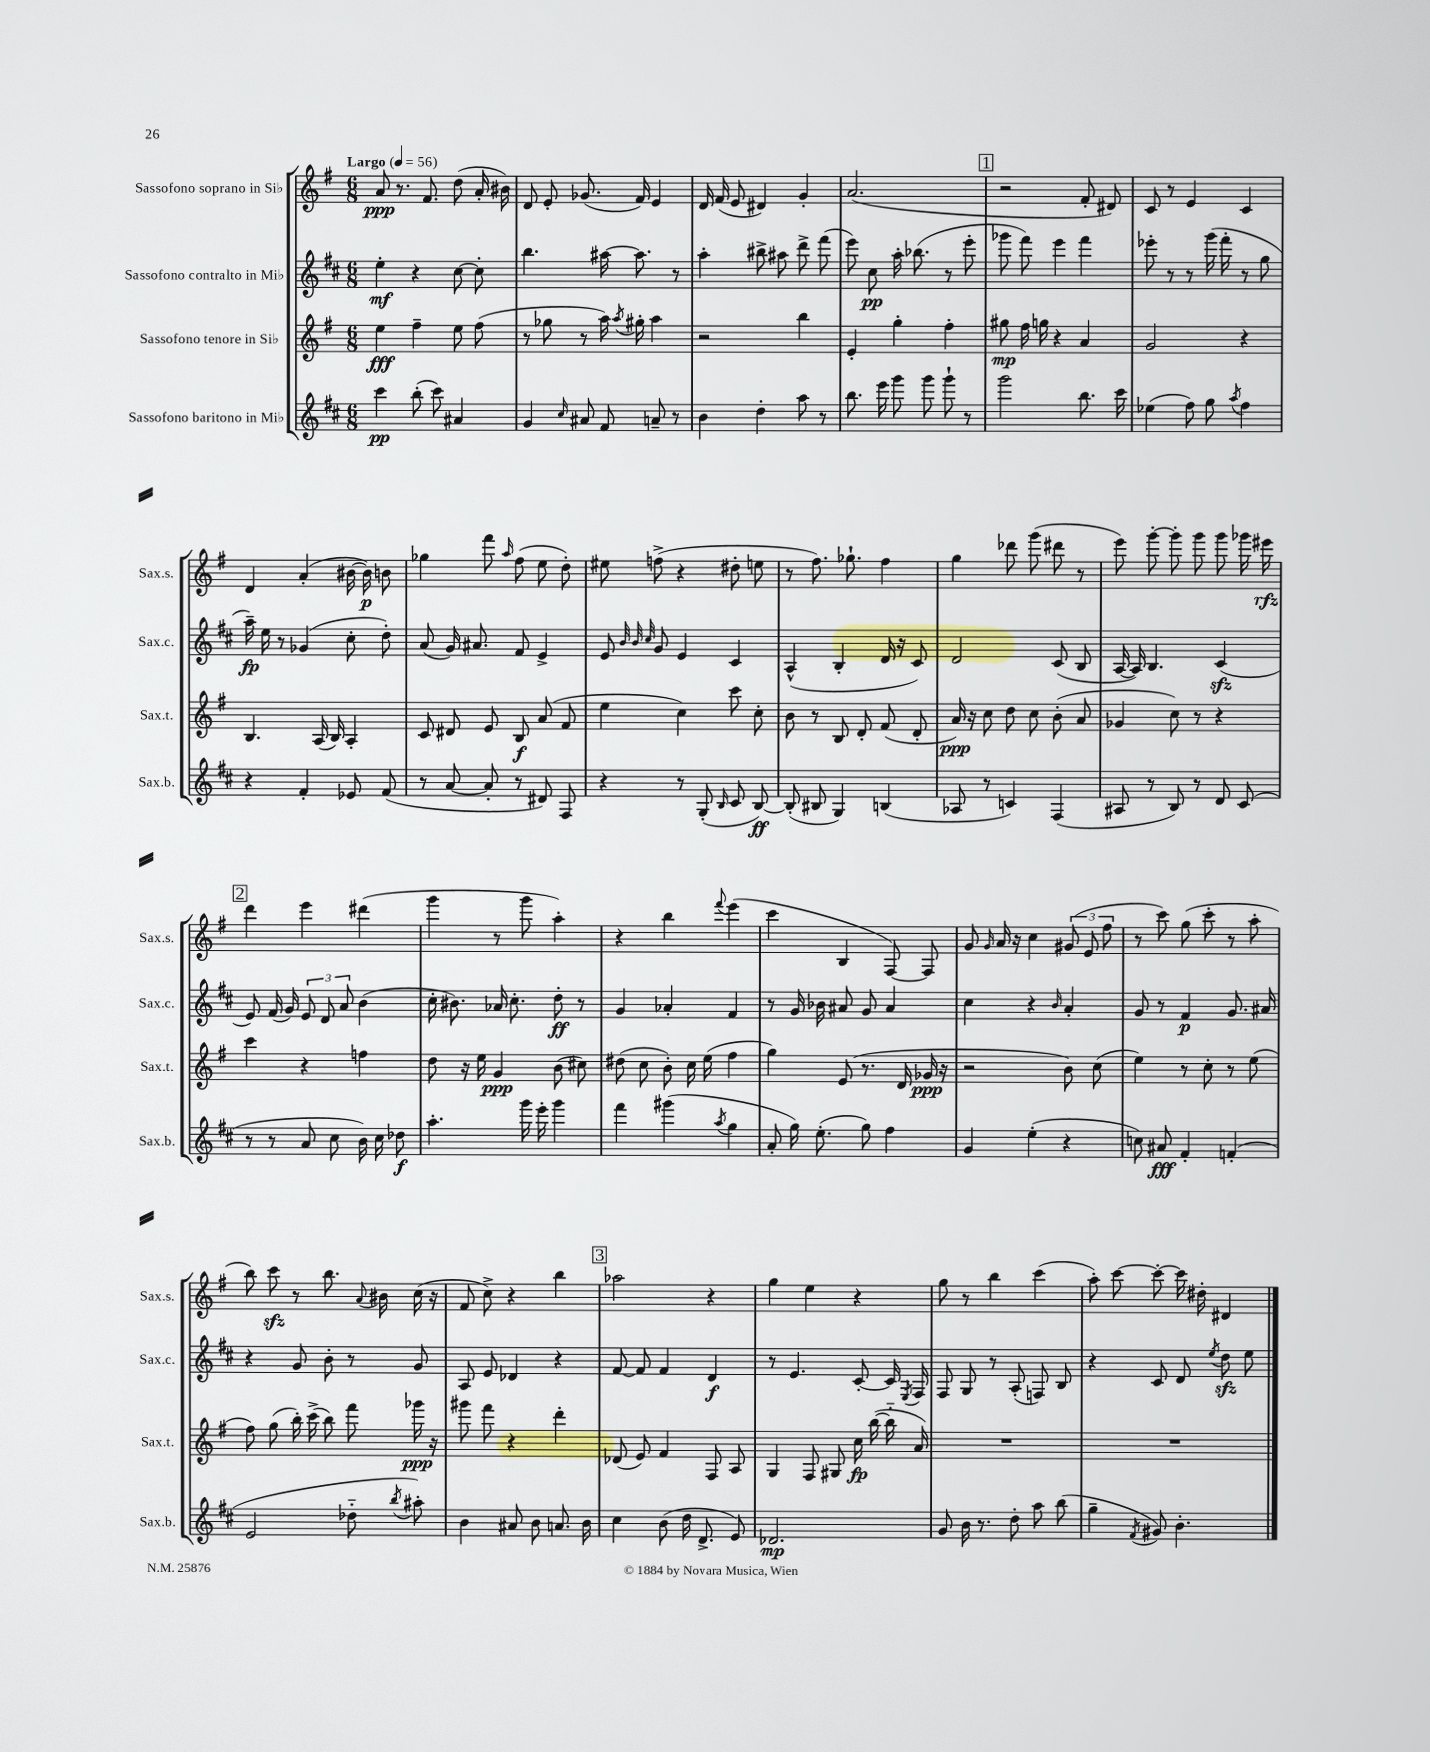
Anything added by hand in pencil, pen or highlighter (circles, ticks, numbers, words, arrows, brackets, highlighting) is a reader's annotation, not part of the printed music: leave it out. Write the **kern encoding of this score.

**kern	**kern	**kern	**kern
*staff4	*staff3	*staff2	*staff1
*clefG2	*clefG2	*clefG2	*clefG2
*k[f#c#]	*k[f#]	*k[f#c#]	*k[f#]
*M6/8	*M6/8	*M6/8	*M6/8
*MM56	*MM56	*MM56	*MM56
4ccc#	4ee	4ee'	8a
.	.	.	8.r
(8bb'	4ff#~	4r	.
.	.	.	8.f#
8ccc#)	.	.	.
4a#	8ee	[8cc#	(8dd
.	(8ff#	8cc#']	16a'
.	.	.	16b#)
=	=	=	=
4g	8r	4.bb	8d
.	8gg-	.	8e'
16qqcc#	.	.	.
8a#	8r	.	(8.g-
8f#	16aa)	[16aa#	.
.	8qaa	.	.
.	16gg#'	8.aa#]	16f#)
8a~	4aa	.	4e
8r	.	8r	.
=	=	=	=
4b	2r	4aa'	16d
.	.	.	(16f#
.	.	.	8e
4dd'	.	8bb#^	4d#)
.	.	8aa#	.
8aa	4bb	8ddd^	4g'
8r	.	(8fff#	.
=	=	=	=
8.bb	4e'	8eee)	(2.a
.	.	8cc#	.
16eee	.	.	.
8ggg	4gg'	16aa'	.
.	.	(8.bb-	.
8ggg	.	.	.
8ggg`	4ff#'	8r	.
8r	.	8eee'	.
=	=	=	=
2ggg	8gg#	8ggg-	2r
.	16ff#	8fff#)	.
.	16gg	.	.
.	4r	4eee	.
8.bb	4a	4fff#	8f#'
.	.	.	8d#)
16ccc#	.	.	.
=	=	=	=
(4ee-	2g	8eee-'	8c
.	.	8r	8r
8ff#)	.	8r	4e
8gg	.	(16ggg	.
.	.	16fff#'	.
8qaa	.	.	.
4ff#	4r	8r	4c
.	.	8gg	.
=	=	=	=
4r	4.B	16aa~)	4d
.	.	16ee	.
.	.	8r	.
4f#'	.	(4g-	(4a'
.	(16A	.	.
.	16B)	.	.
8e-	4A'	8cc#'	[16b#
.	.	.	16b#])
(8f#	.	8dd')	8b
=	=	=	=
8r	8c	(8a	4gg-
[8a	8d#	16g)	.
.	.	8.a#	.
8a']	8e	.	8fff#
.	.	.	16qqaa
8r	8B	8f#	(8ff#
8d#)	(8a	4e^	8ee
8F#	8f#	.	8dd')
=	=	=	=
4r	4ee	8e	8ee#
.	.	32qqb	.
.	.	32qqb	.
.	.	32qqcc#	.
.	.	8g	(8ff^
8r	4cc)	4e	4r
(8G'	.	.	.
16qqB	.	.	.
8c#	8ccc	4c#	8dd#'
[8B)	8cc'	.	8ee
=	=	=	=
(8B']	8b	(4A^^	8r
8B#	8r	.	8.ff#)
4G)	8B	4B'	.
.	.	.	8.gg-`
.	8d'	.	.
(4B	(8f#	16d	4ff#
.	.	16r	.
.	8d'	8c#)	.
=	=	=	=
8A-	16a)	2d	4gg
.	16r	.	.
8r	8cc	.	.
4c)	8dd	.	8ddd-
.	8cc	.	(8ggg
(4F#	(8b'	(8c#	8ddd#
.	8a	8B	8r
=	=	=	=
8A#	4g-	[16A	8eee)
.	.	16A])	.
8r	.	4.B	[8ggg'
8B)	8cc)	.	8ggg']
8r	8r	.	8ggg
8d	4r	(4c#	8ggg
(8c#	.	.	16ggg-
.	.	.	16eee#
=	=	=	=
8r	4ccc	8e)	4ddd
8r	.	(16f#	.
.	.	16g)	.
8a	4r	12e	4eee
.	.	12d	.
8cc#	.	.	.
.	.	12a	.
16b)	4ff	(4b	(4ddd#
16cc#	.	.	.
8dd-	.	.	.
=	=	=	=
4.aa'	8dd	16cc#'	4ggg
.	.	8.b#)	.
.	16r	.	.
.	16ee	.	.
.	4g	16a-	8r
.	.	8.cc#'	.
16ggg	.	.	8ggg
16eee'	.	.	.
4ggg	(8b	8dd'	4aa')
.	8cc#)	8r	.
=	=	=	=
4fff#	(8dd#	4g	4r
.	8cc	.	.
(4ggg#	8b')	4a-'	4bb
.	16cc	.	.
.	(16ee	.	.
8qaa	.	.	8qqfff#
4gg	4ff#	4f#	(4eee
=	=	=	=
8a'	4gg)	8r	4ccc
16gg)	.	16g	.
(8.ee'	.	16b-	.
.	(8e	8a#	4B
8gg)	8.r	8g	.
4ff#	.	4a#	[8F#)
.	16d	.	.
.	16g-	.	8F#]
.	16r	.	.
=	=	=	=
4g	2r	4cc#	8g
.	.	.	16qqg
.	.	.	16a
.	.	.	16r
(4ee'	.	4r	4cc
.	.	16qqb	.
4r	8b)	4a'	(12g#
.	.	.	12e
.	(8cc	.	.
.	.	.	12ff#
=	=	=	=
8cc)	4ee)	8g	8r
8a#	.	8r	8ccc)
4f#'	8r	4f#	(8gg
.	8cc'	.	8ccc'
(4f'	8r	8.g	8r
.	(8ee	.	8aa'
.	.	16a#	.
=	=	=	=
2e	8ff#)	4r	8bb)
.	(8gg	.	8ccc
.	16bb')	8g	8r
.	(16ccc^	.	.
.	8bb)	8b'	8.bb
8dd-'~	8fff#	8r	.
.	.	.	8qqa
.	.	.	16b#
8qbb	.	.	.
8aa#')	16ggg-	8g	(16cc
.	16r	.	16r
=	=	=	=
4b	8ggg#	8A	8f#
.	8fff#	8e	8cc^)
8a#	4r	4d-	4r
8b	.	.	.
8.a	4ddd'	4r	4bb
16b	.	.	.
=	=	=	=
4cc#	(8d-	[8f#	2aa-
.	8e)	8f#]	.
(8b	4f#	4f#	.
16dd	.	.	.
8.d^	.	.	.
.	8F#	4d	4r
8e)	8A	.	.
=	=	=	=
2.d-	4G	8r	4gg
.	.	4.e	.
.	8F#	.	4ee
.	8G#	.	.
.	16cc	[8c#'	4r
.	([16bb	.	.
.	16bb'~]	16c#]	.
.	.	8qE	.
.	16a)	16F#	.
=	=	=	=
8g	2.r	8F#	8gg
16b	.	8G	8r
8.r	.	.	.
.	.	8r	4bb
8dd'	.	(8A'	.
8aa	.	8F)	(4ccc
(8bb	.	8B	.
=	=	=	=
4gg~	2.r	4r	8aa')
.	.	.	[8ccc
8qf#	.	.	.
8g#)	.	8c#	8ccc'_
4.b'	.	8d	16ccc]
.	.	.	16dd#'
.	.	8qee	.
.	.	8dd	4d#
.	.	8ee	.
==	==	==	==
*-	*-	*-	*-
